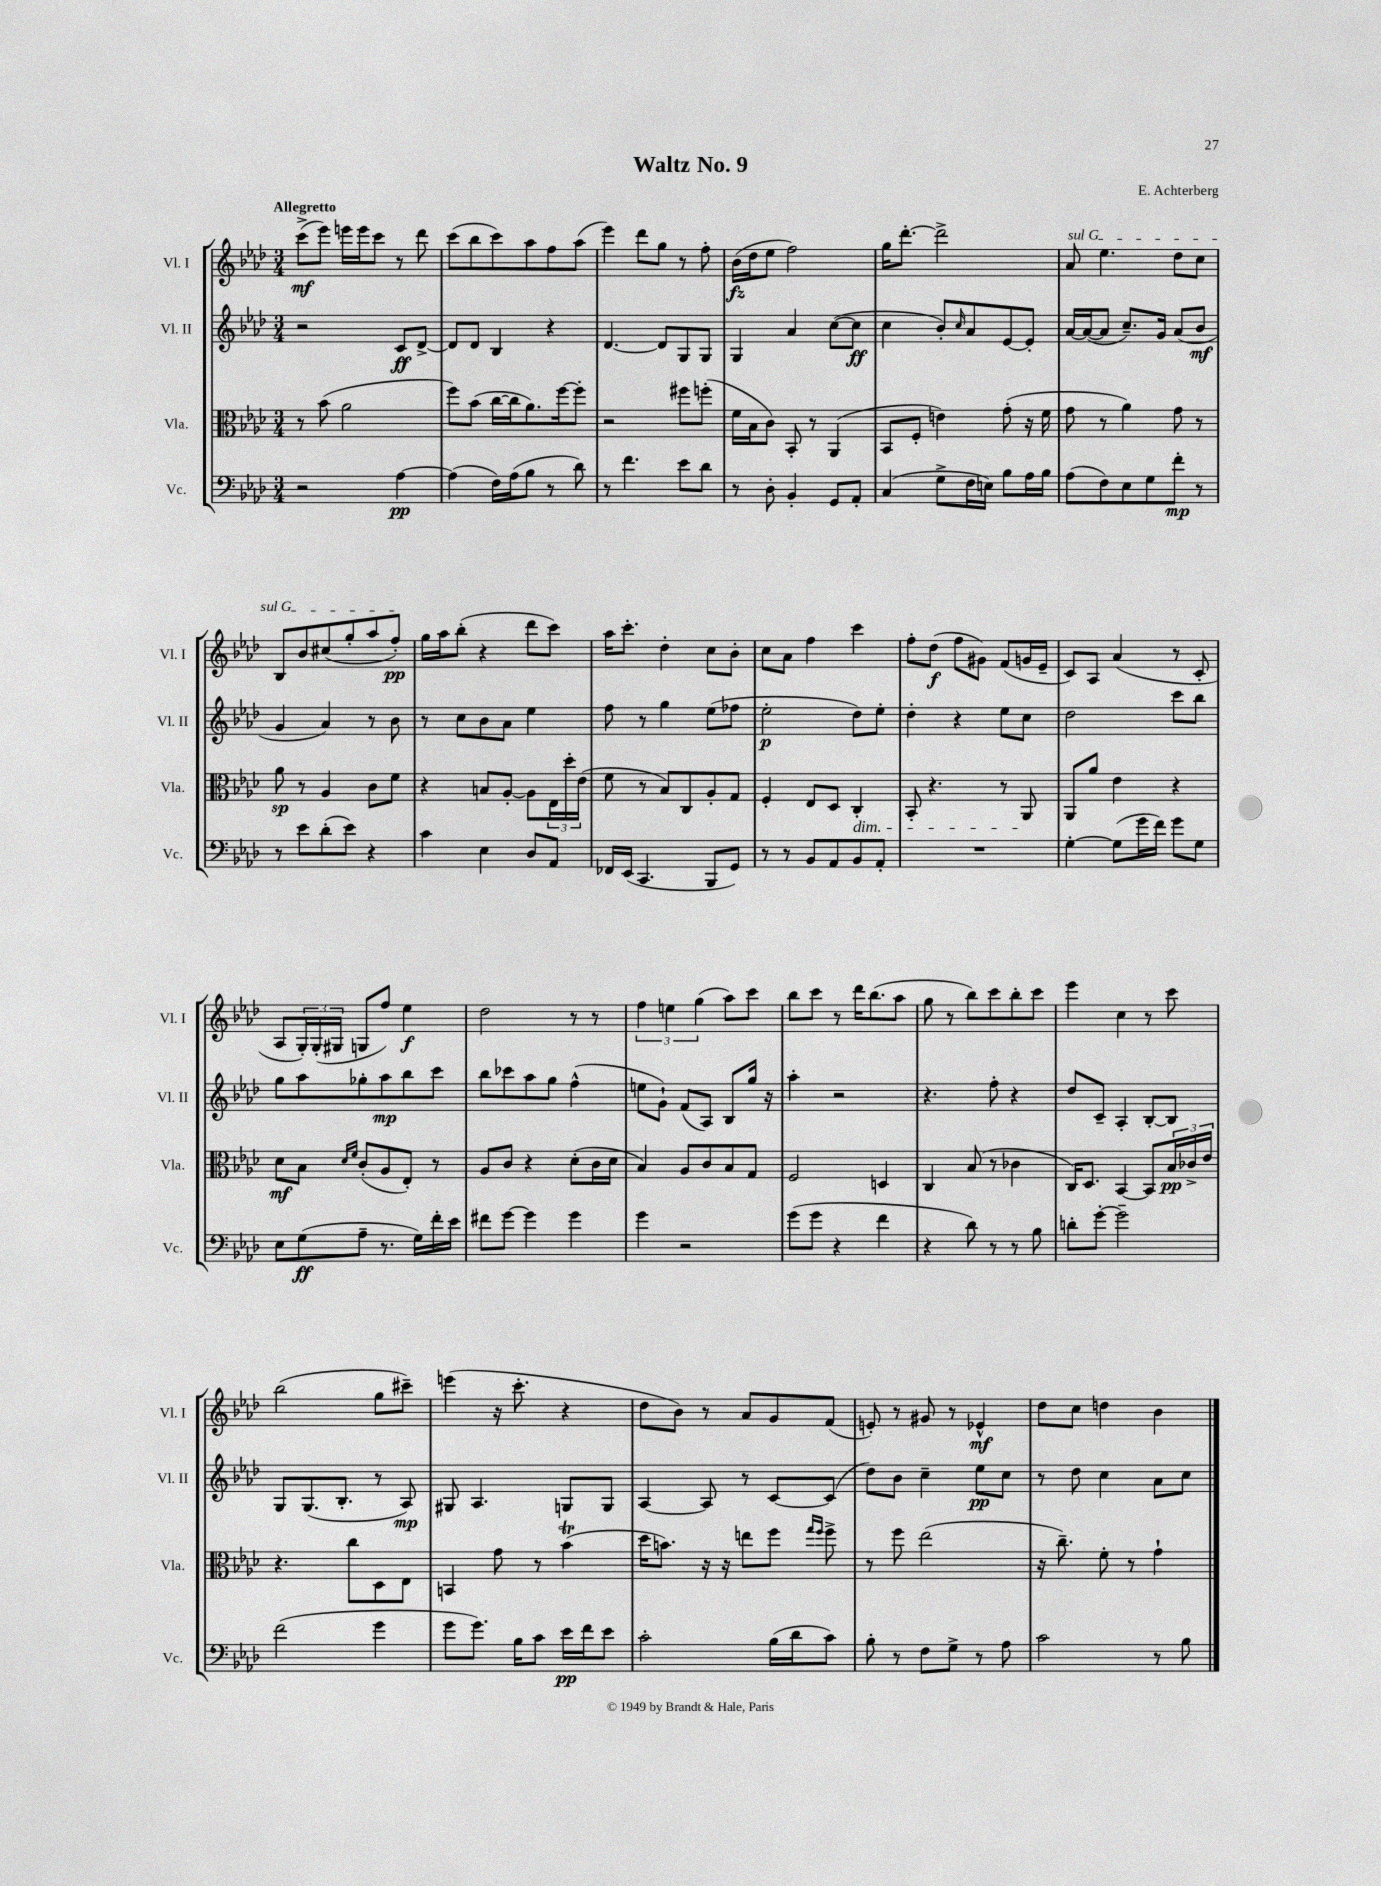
\header { title = "Waltz No. 9" composer = "E. Achterberg" }
<<
\new StaffGroup <<
\new Staff = "s0" \with { instrumentName = "Vl. I" shortInstrumentName = "Vl. I" } {
    \clef treble \key aes \major \numericTimeSignature \time 3/4 \tempo "Allegretto"
    c'''8->\mf( ees'''8) e'''16 e'''16 c'''8 r8 des'''8 |
    c'''8( bes''8 c'''8) aes''8 f''8 aes''8( |
    ees'''4) des'''8 g''8 r8 f''8-. |
    bes'16\fz( des''16 ees''8 f''2) |
    g''16 des'''8.~-. des'''2-> |
    \once \override TextSpanner.bound-details.left.text = \markup { \italic "sul G" } aes'8\startTextSpan ees''4. des''8 c''8 |
    bes8 bes'8 cis''8( g''8-. aes''8 f''8-.\pp\stopTextSpan) |
    g''16 aes''16 bes''8-.( r4 des'''8 c'''8) |
    aes''16 c'''8.-. des''4-. c''8 bes'8-. |
    c''8 aes'8 f''4 c'''4 |
    f''8-. des''8\f( f''8 gis'8) f'8( g'16 ees'16-- |
    c'8) aes8 aes'4( r8 c'8-. |
    aes8 \tuplet 3/2 { g16-.) g16-.( gis16 } g8 f''8) ees''4\f |
    des''2 r8 r8 |
    \tuplet 3/2 { f''4 e''4 g''4( } aes''8) c'''8 |
    bes''8 c'''8 r8 des'''16 bes''8.( aes''8 |
    g''8 r8 bes''8) c'''8 bes''8-. c'''8 |
    ees'''4 c''4 r8 c'''8 |
    bes''2( g''8 cis'''8--) |
    e'''4( r16 c'''8.-. r4 |
    des''8 bes'8) r8 aes'8 g'8 f'8( |
    e'8-.) r8 gis'8 r8 ees'4-^\mf |
    des''8 c''8 d''4 bes'4 \bar "|." |
}
\new Staff = "s1" \with { instrumentName = "Vl. II" shortInstrumentName = "Vl. II" } {
    \clef treble \key aes \major \numericTimeSignature \time 3/4
    r2 c'8\ff des'8~-> |
    des'8 des'8 bes4 r4 |
    des'4.~ des'8 g8 g8 |
    g4 aes'4 c''8~( c''8\ff |
    c''4 bes'8-.) \grace { c''16 } aes'8 ees'8~ ees'8-. |
    aes'16~ aes'16~( aes'8 c''8.--) g'16 aes'8( bes'8\mf |
    g'4 aes'4) r8 bes'8 |
    r8 c''8 bes'8 aes'8 ees''4 |
    f''8 r8 g''4 ees''8( fes''8 |
    ees''2-.\p des''8) ees''8-. |
    des''4-. r4 ees''8 c''8 |
    des''2 c'''8 bes''8 |
    g''8 aes''8 ges''8-. aes''8\mp bes''8 c'''8 |
    bes''8 ces'''8 aes''8 g''8 f''4-^( |
    e''8 g'8-!) f'8( aes8) bes8 g''16 r16 |
    aes''4-. r2 |
    r4. f''8-. r4 |
    des''8 c'8-- aes4-. bes8~-. bes8 |
    g8 g8.( bes8.-. r8 aes8\mp) |
    gis8 aes4. g8 g8 |
    aes4~ aes8 r8 c'8~ c'8( |
    des''8) bes'8 c''4-- ees''8\pp c''8 |
    r8 des''8 c''4 aes'8 c''8 \bar "|." |
}
\new Staff = "s2" \with { instrumentName = "Vla." shortInstrumentName = "Vla." } {
    \clef alto \key aes \major \numericTimeSignature \time 3/4
    r8 bes'8( aes'2 |
    f''8) bes'8( c''16~ c''16 aes'8.) f''16~ f''8-. |
    r2 fis''8 f''8-.( |
    f'16 bes16 c'8) bes,8-. r8 aes,4( |
    bes,8 f8-. e'4) g'8-.( r16 f'16 |
    g'8 r8 aes'4) g'8 r8 |
    aes'8\sp r8 aes4 c'8 f'8 |
    r4 b8 aes8~-. aes8 \tuplet 3/2 { ees16 des''16-. ees'16( } |
    f'8 r8 bes8) c8 aes8-. g8 |
    f4-. ees8 des8 c4-.\dim |
    bes,8-. r4. r8 aes,8\! |
    aes,8 aes'8 ees'4 r4 |
    des'8\mf bes8 \grace { des'16 f'16 } c'8-.( aes8 ees8-.) r8 |
    aes8 c'8 r4 des'8-.( c'16 des'16 |
    bes4) aes8 c'8 bes8 g8 |
    f2 d4 |
    c4 bes8( r8 ces'4 |
    c16) des8. bes,4~ bes,8 \tuplet 3/2 { bes16\pp ces'16-> ees'16 } |
    r4. c''8 des8 ees8 |
    b,4 g'8 r8 bes'4\trill( |
    des''16 b'8.) r16 r16 e''8 f''8 \grace { g''16 f''16 } f''8-> |
    r8 f''8 ees''2( |
    r16 c''8.--) f'8-. r8 g'4-! \bar "|." |
}
\new Staff = "s3" \with { instrumentName = "Vc." shortInstrumentName = "Vc." } {
    \clef bass \key aes \major \numericTimeSignature \time 3/4
    r2 aes4~\pp |
    aes4( f16) aes16( bes8 r8 des'8) |
    r8 f'4. ees'8 des'8 |
    r8 des8-. bes,4-. g,8 aes,8-. |
    c4( g8-> f16 e16) bes8 aes16 bes16 |
    aes8( f8) ees8 g8 f'8-.\mp r8 |
    r8 ees'8 des'8-.( ees'8) r4 |
    c'4 ees4 des8 aes,8 |
    fes,16 ees,16( c,4. bes,,8 g,8) |
    r8 r8 bes,8 aes,8 bes,8 aes,8-. |
    R2. |
    g4~-. g8( g'16 f'16) g'8 g8 |
    ees8 g8\ff( aes8-- r8. g16) f'16-. ees'16 |
    fis'8 g'8~ g'4 g'4 |
    g'4 r2 |
    g'8( g'8 r4 f'4 |
    r4 des'8) r8 r8 bes8 |
    d'8-. g'8~-. g'2-- |
    f'2( g'4 |
    g'8 g'8.) bes16 c'8 ees'16\pp f'16 ees'8 |
    c'2-. bes16( des'16 c'8) |
    bes8-. r8 f8 g8-> r8 aes8 |
    c'2 r8 bes8 \bar "|." |
}
>>
>>
\layout { \context { \Score \remove "Bar_number_engraver" } }
